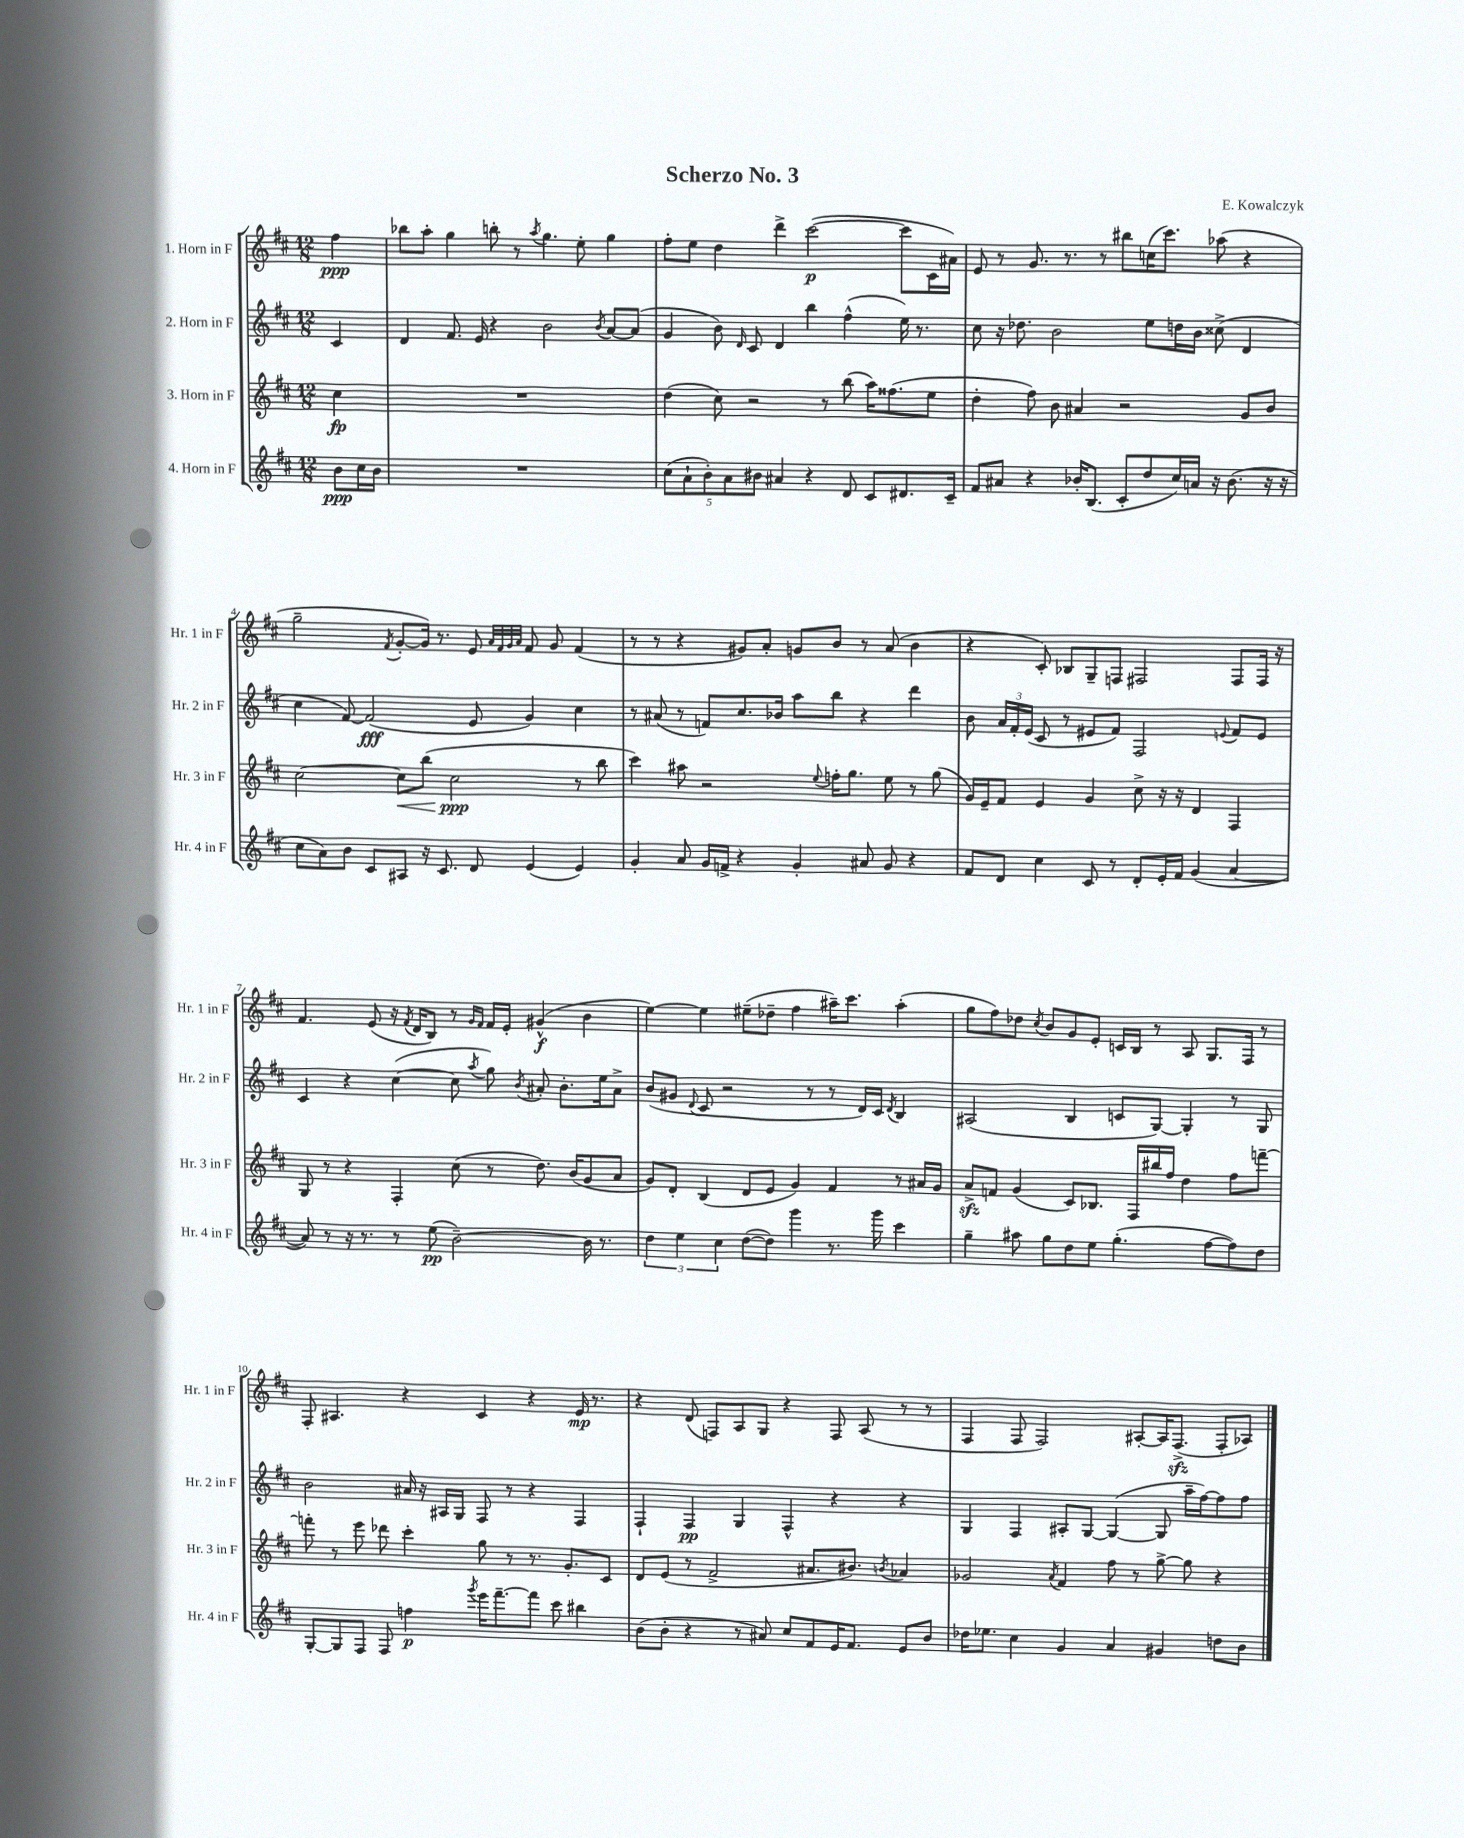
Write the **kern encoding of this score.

**kern	**dynam	**kern	**dynam	**kern	**dynam	**kern	**dynam
*part4	*part4	*part3	*part3	*part2	*part2	*part1	*part1
*staff4	*staff4	*staff3	*staff3	*staff2	*staff2	*staff1	*staff1
*I"4. Horn in F	*	*I"3. Horn in F	*	*I"2. Horn in F	*	*I"1. Horn in F	*
*I'Hr. 4 in F	*	*I'Hr. 3 in F	*	*I'Hr. 2 in F	*	*I'Hr. 1 in F	*
*clefG2	*	*clefG2	*	*clefG2	*	*clefG2	*
*k[f#c#]	*	*k[f#c#]	*	*k[f#c#]	*	*k[f#c#]	*
*M12/8	*	*M12/8	*	*M12/8	*	*M12/8	*
=	=	=	=	=	=	=	=
8b\L	ppp	4cc#\	fp	4c#/	.	4ff#\	ppp
16cc#\L	.	.	.	.	.	.	.
16b\JJ	.	.	.	.	.	.	.
=1	=1	=1	=1	=1	=1	=1	=1
1.r	.	1.r	.	4d/	.	8bb-X\L	.
.	.	.	.	.	.	8aa'\J	.
.	.	.	.	8.f#/	.	4gg\	.
.	.	.	.	16e/	.	.	.
.	.	.	.	4r	.	8bbn'\	.
.	.	.	.	.	.	8r	.
.	.	.	.	.	.	8qaa/	.
.	.	.	.	2b\	.	4.gg\	.
.	.	.	.	.	.	8ee'\	.
.	.	.	.	8qb/	.	.	.
.	.	.	.	[8a/L	.	4gg\	.
.	.	.	.	(8a/J]	.	.	.
=2	=2	=2	=2	=2	=2	=2	=2
(10cc#\L	.	(4dd\	.	4g/	.	8ff#'\L	.
10a`\	.	.	.	.	.	.	.
.	.	.	.	.	.	8ee\J	.
10b'\)	.	.	.	.	.	.	.
.	.	8cc#\)	.	8b\)	.	4dd\	.
10a\	.	.	.	.	.	.	.
.	.	.	.	16qqd/	.	.	.
.	.	2r	.	8c#/	.	.	.
10b#X\J	.	.	.	.	.	.	.
4a#X/	.	.	.	4d/	.	4ddd^\	.
4r	.	.	.	4bb\	.	([2ccc#\	p
.	.	8r	.	.	.	.	.
8d/	.	(8bb\	.	(4ff#^^\	.	.	.
8c#/L	.	16aa\KL)	.	.	.	.	.
.	.	(8.ff##X\	.	.	.	.	.
8.d#X/	.	.	.	16ee\)	.	8ccc#\L]	.
.	.	.	.	8.r	.	.	.
.	.	8ee\J	.	.	.	16c#\L	.
16c#~/Jk	.	.	.	.	.	16a#X\JJ)	.
=3	=3	=3	=3	=3	=3	=3	=3
8f#/L	.	4dd'\	.	8cc#\	.	8e/	.
8a#X/J	.	.	.	16r	.	8r	.
.	.	.	.	8.dd-X\	.	.	.
4r	.	8ff#\)	.	.	.	8.g/	.
.	.	8b\	.	2b\	.	.	.
.	.	.	.	.	.	8.r	.
16b-X'/KL	.	4a#X/	.	.	.	.	.
(8.B/J	.	.	.	.	.	.	.
.	.	.	.	.	.	8r	.
8c#'/L	.	2r	.	.	.	8bb#X\L	.
8dd/	.	.	.	8ee\L	.	(16ccn\K	.
.	.	.	.	.	.	8.ccc#\J)	.
16cc#/L)	.	.	.	16ddn\L	.	.	.
16an/JJ	.	.	.	16b\JJ	.	.	.
16r	.	.	.	(8cc##X^\	.	(8aa-X\	.
(8.b-\	.	.	.	.	.	.	.
.	.	8g/L	.	4d/	.	4r	.
16r	.	8b/J	.	.	.	.	.
16r	.	.	.	.	.	.	.
!!LO:LB:g=z
=4	=4	=4	=4	=4	=4	=4	=4
8cc#\L	.	[2cc#\	.	4cc#\	.	2gg~\	.
8a\)	.	.	.	.	.	.	.
8b\J	.	.	.	[8f#/)	.	.	.
8c#/L	.	.	.	(2f#/]	fff	.	.
.	.	.	.	.	.	8qf#/	.
!	!	!	!LO:HP:b	!	!	!	!
8A#X/J	.	8cc#\L]	<	.	.	[8g'/L	.
16r	.	(8bb\J	.	.	.	16g/Jk])	.
8.c#/	.	.	.	.	.	8.r	.
.	.	2cc#\	ppp	.	.	.	.
8d/	.	.	.	8e/	.	8e/	.
.	.	.	.	.	.	32qqa/LLL	.
.	.	.	.	.	.	32qqf#/	.
.	.	.	.	.	.	32qqg/	.
.	.	.	.	.	.	32qqa/JJJ	.
(4e/	.	.	.	4g/)	.	8f#/	.
.	.	.	.	.	.	8g/	.
4e/)	.	8r	[	4cc#\	.	(4f#/	.
.	.	8bb\	.	.	.	.	.
=5	=5	=5	=5	=5	=5	=5	=5
4g'/	.	4ccc#\)	.	8r	.	8r	.
.	.	.	.	(8a#X/	.	8r	.
8a/	.	8aa#X\	.	8r	.	4r	.
16g/LL	.	2r	.	8fn/L)	.	.	.
16fn^/JJ	.	.	.	.	.	.	.
4r	.	.	.	8.cc#/	.	8g#X/L)	.
.	.	.	.	.	.	8a'/J	.
.	.	.	.	16b-X/Jk	.	.	.
4g'/	.	.	.	8aa\L	.	8gn/L	.
.	.	8qqee/	.	.	.	.	.
.	.	16ffn'\KL	.	8bb\J	.	8b/J	.
.	.	8.gg\J	.	.	.	.	.
8a#X/	.	.	.	4r	.	8r	.
8g/	.	8ee\	.	.	.	(8a/	.
4r	.	8r	.	4ddd\	.	4b\	.
.	.	(8gg\	.	.	.	.	.
=6	=6	=6	=6	=6	=6	=6	=6
8f#/L	.	16g/LL)	.	8b\	.	4r	.
.	.	16e~/J	.	.	.	.	.
8d/J	.	8f#/J	.	24a/LL	.	.	.
.	.	.	.	24f#'/	.	.	.
.	.	.	.	(24e/JJ	.	.	.
4cc#\	.	4e/	.	8c#/	.	8c#'/)	.
.	.	.	.	8r	.	8B-X/L	.
8c#/	.	4g/	.	8e#X/L	.	8G~/	.
8r	.	.	.	8f#/J)	.	8Fn/J	.
8d'/L	.	8cc#^\	.	2F#/	.	2F#X/	.
16e'/L	.	16r	.	.	.	.	.
16f#/JJ	.	16r	.	.	.	.	.
(4g/	.	4d/	.	.	.	.	.
.	.	.	.	8qqen/	.	.	.
[4a/	.	4F#/	.	8f#/L	.	8F#/L	.
.	.	.	.	8e/J	.	16F#/Jk	.
.	.	.	.	.	.	16r	.
!!LO:LB:g=z
=7	=7	=7	=7	=7	=7	=7	=7
8a/])	.	8G/	.	4c#/	.	4.f#/	.
8r	.	8r	.	.	.	.	.
16r	.	4r	.	4r	.	.	.
8.r	.	.	.	.	.	.	.
.	.	.	.	.	.	(8e/	.
8r	.	4F#'/	.	([4cc#\	.	16r	.
.	.	.	.	.	.	8qf#/	.
.	.	.	.	.	.	16d/KL	.
(8ee\	pp	.	.	.	.	8B/J)	.
[2b~\)	.	(8cc#\	.	8cc#\]	.	8r	.
.	.	.	.	.	.	16qqg/LL	.
.	.	.	.	8qaa/	.	16qqf#/JJ	.
.	.	8r	.	8gg\)	.	16f#/LL	.
.	.	.	.	.	.	16e'/JJ	.
.	.	.	.	8qb/	.	.	.
.	.	8.dd\)	.	8a#X'/	.	(4g#X^^/	f
.	.	.	.	8.b'\L	.	.	.
.	.	(16b/KL	.	.	.	.	.
16b\]	.	8g/	.	.	.	4b\	.
8.r	.	.	.	16ee\k	.	.	.
.	.	8a/J	.	8a#^\J	.	.	.
=8	=8	=8	=8	=8	=8	=8	=8
6dd\	.	8g/L)	.	(8b/L	.	[4ee\)	.
.	.	8d'/J	.	8g#X/J	.	.	.
6ee\	.	.	.	.	.	.	.
.	.	.	.	8qqd/	.	.	.
.	.	(4B/	.	8c#/	.	4ee\]	.
6cc#\	.	.	.	.	.	.	.
.	.	.	.	2r	.	.	.
([8dd\L	.	8d/L	.	.	.	(8ee#X~\L	.
8dd\J])	.	8e/J	.	.	.	8dd-X~\J	.
4ggg\	.	4g/)	.	.	.	4ff#\	.
.	.	.	.	8r	.	.	.
8.r	.	4f#/	.	8r	.	16aa#X~\KL)	.
.	.	.	.	.	.	8.ccc#\J	.
.	.	.	.	16d/LL)	.	.	.
16ggg\	.	.	.	16c#/JJ	.	.	.
.	.	.	.	8qd/	.	.	.
4ccc#\	.	8r	.	4B/	.	(4aa#'\	.
.	.	16a#X/LL	.	.	.	.	.
.	.	16g/JJ	.	.	.	.	.
=9	=9	=9	=9	=9	=9	=9	=9
4gg~\	.	8azz^/L	.	(2A#X/	.	8gg\L	.
.	.	8fn/J	.	.	.	8ff#\)	.
8aa#X\	.	(4g/	.	.	.	8dd-X\J	.
.	.	.	.	.	.	8qcc#/	.
8gg\L	.	.	.	.	.	8b/L	.
8dd\	.	8c#/L)	.	4B/	.	8g/	.
8ee\J	.	8.B-X/J	.	.	.	8e'/J	.
(4.gg'\	.	.	.	8cn/L	.	16cn/LL	.
.	.	16F#/LL	.	.	.	16B/JJ	.
.	.	16bb#X/	.	[8G/J)	.	8r	.
.	.	16ff#/JJ	.	.	.	.	.
.	.	4dd\	.	4G'/]	.	8A/	.
[8ff#\L	.	.	.	.	.	8.G/L	.
8ff#\])	.	8ff#\L	.	8r	.	.	.
.	.	.	.	.	.	16F#/Jk	.
8dd\J	.	[8fffn~\J	.	8G/	.	8r	.
!!LO:LB:g=z
=10	=10	=10	=10	=10	=10	=10	=10
[8G'/L	.	8fffn'\]	.	2b\	.	8F#'/	.
8G/]	.	8r	.	.	.	4.A#X/	.
8F#/J	.	8eee\	.	.	.	.	.
8F#/	.	8ddd-X\	.	.	.	.	.
4ffn\	p	4ccc#'\	.	16a#X/	.	4r	.
.	.	.	.	16r	.	.	.
.	.	.	.	16A#X/LL	.	.	.
.	.	.	.	16G/JJ	.	.	.
8qggg/	.	.	.	.	.	.	.
16eee\KL	.	8gg\	.	8F#/	.	4c#/	.
[8.fff#~\	.	.	.	.	.	.	.
.	.	8r	.	8r	.	.	.
8fff#\J]	.	8.r	.	4r	.	4r	.
8ccc#\	.	.	.	.	.	.	.
.	.	8.g'/L	.	.	.	.	.
4bb#X\	.	.	.	4F#/	.	16e/	mp
.	.	.	.	.	.	8.r	.
.	.	8c#/J	.	.	.	.	.
=11	=11	=11	=11	=11	=11	=11	=11
(8b\L	.	8d/L	.	4F#`/	.	4r	.
8b'\J	.	(8e/J	.	.	.	.	.
4r	.	8r	.	4F#/	pp	(8d/	.
.	.	2f#^/	.	.	.	8Fn/L)	.
8r	.	.	.	4G/	.	8A/	.
8a#X/)	.	.	.	.	.	8G/J	.
8cc#/L	.	.	.	4F#^^/	.	4r	.
8f#/	.	8.a#X/L	.	.	.	.	.
16e/K	.	.	.	4r	.	8F/	.
8.f#/J	.	8.b#X/J)	.	.	.	.	.
.	.	.	.	.	.	(8A/	.
.	.	8qbn/	.	.	.	.	.
8e/L	.	4a-X/	.	4r	.	8r	.
8b/J	.	.	.	.	.	8r	.
=12	=12	=12	=12	=12	=12	=12	=12
16dd-X\KL	.	2g-X/	.	4G/	.	4F#/	.
8.ee-X\J	.	.	.	.	.	.	.
4cc#\	.	.	.	4F#/	.	8F#/	.
.	.	.	.	.	.	2F#/)	.
.	.	8qa/	.	.	.	.	.
4g/	.	4f#/	.	8A#X'/L	.	.	.
.	.	.	.	[8G/J	.	.	.
4a/	.	8ff#\	.	(4G/_	.	.	.
.	.	8r	.	.	.	[8A#X'/L	.
4g#X/	.	[8gg^\	.	8G/]	.	16A#/K]	.
.	.	.	.	.	.	(8.F#zz^/J	.
.	.	8gg\]	.	16aa~\LL	.	.	.
.	.	.	.	[16ff#\J)	.	.	.
8ddn\L	.	4r	.	8ff#\]	.	8F#'/L	.
8b\J	.	.	.	8ff#\J	.	8A-X/J)	.
==	==	==	==	==	==	==	==
*-	*-	*-	*-	*-	*-	*-	*-
